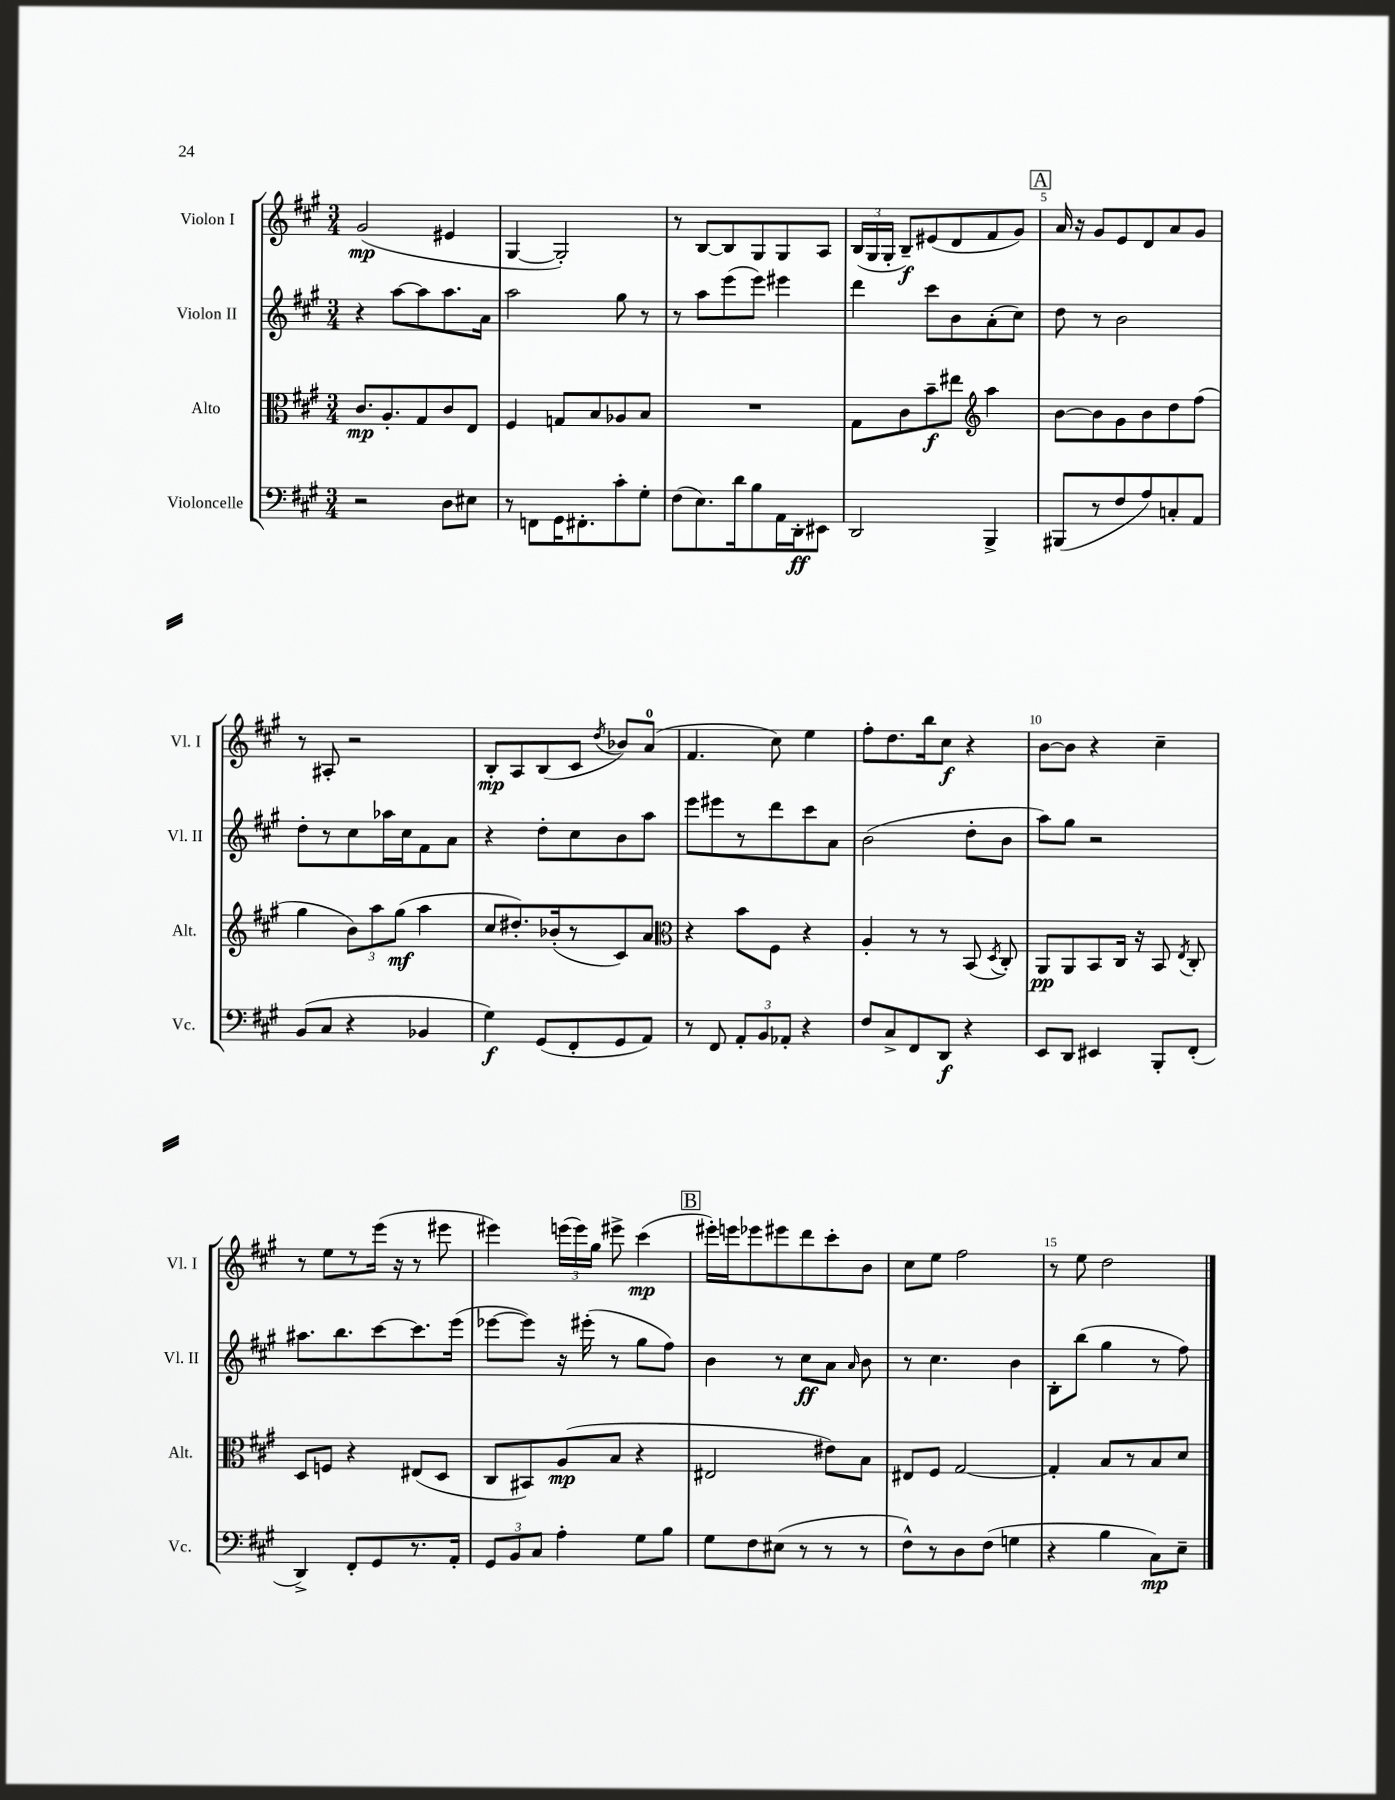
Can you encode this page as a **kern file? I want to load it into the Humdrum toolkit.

**kern	**dynam	**kern	**dynam	**kern	**dynam	**kern	**dynam
*part4	*part4	*part3	*part3	*part2	*part2	*part1	*part1
*staff4	*staff4	*staff3	*staff3	*staff2	*staff2	*staff1	*staff1
*I"Violoncelle	*	*I"Alto	*	*I"Violon II	*	*I"Violon I	*
*I'Vc.	*	*I'Alt.	*	*I'Vl. II	*	*I'Vl. I	*
*clefF4	*	*clefC3	*	*clefG2	*	*clefG2	*
*k[f#c#g#]	*	*k[f#c#g#]	*	*k[f#c#g#]	*	*k[f#c#g#]	*
*M3/4	*	*M3/4	*	*M3/4	*	*M3/4	*
=1	=1	=1	=1	=1	=1	=1	=1
2r	.	8.c#/L	mp	4r	.	(2g#/	mp
.	.	8.A'/	.	.	.	.	.
.	.	.	.	[8aa\L	.	.	.
.	.	8G#/	.	8aa\]	.	.	.
8D\L	.	8c#/	.	8.aa\	.	4e#X/	.
8E#X\J	.	8E/J	.	.	.	.	.
.	.	.	.	16a\Jk	.	.	.
=2	=2	=2	=2	=2	=2	=2	=2
8r	.	4F#/	.	2aa\	.	[4G#/	.
8FFn\L	.	.	.	.	.	.	.
16GG#\K	.	8Gn/L	.	.	.	2G#'/])	.
8.FF#X'\	.	.	.	.	.	.	.
.	.	8B/	.	.	.	.	.
8c#'\	.	8A-X/	.	8gg#\	.	.	.
8G#'\J	.	8B/J	.	8r	.	.	.
=3	=3	=3	=3	=3	=3	=3	=3
(8F#\L	.	2.r	.	8r	.	8r	.
8.E\)	.	.	.	8aa\L	.	[8B/L	.
.	.	.	.	(8eee\	.	8B/]	.
16d\k	.	.	.	.	.	.	.
8B\	.	.	.	8eee\J)	.	8G#/	.
16AA\L	.	.	.	4eee#X\	.	8G#/	.
16DD'\J	ff	.	.	.	.	.	.
8EE#X\J	.	.	.	.	.	8A/J	.
=4	=4	=4	=4	=4	=4	=4	=4
2DD/	.	8G#\L	.	4ddd\	.	(24B/LL	.
.	.	.	.	.	.	24G#/	.
.	.	.	.	.	.	24G#'/JJ	.
.	.	8c#\	.	.	.	8B~/L)	f
.	.	8b~\	f	8ccc#\L	.	(8e#X/	.
.	.	8ee#X\J	.	8b\	.	8d/	.
*	*	*clefG2	*	*	*	*	*
4BBB^/	.	4aa\	.	(8a'\	.	8f#/	.
.	.	.	.	8cc#\J)	.	8g#/J)	.
!!LO:REH:place=s1:t=A
=5	=5	=5	=5	=5	=5	=5	=5
(8BBB#X/L	.	[8b\L	.	8dd\	.	16a/	.
.	.	.	.	.	.	16r	.
8r	.	8b\]	.	8r	.	8g#/L	.
8F#/	.	8g#\	.	2b\	.	8e/	.
8A/)	.	8b\	.	.	.	8d/	.
8Cn'/	.	8dd\	.	.	.	8a/	.
8AA/J	.	(8ff#\J	.	.	.	8g#/J	.
!!LO:LB:g=z
=6	=6	=6	=6	=6	=6	=6	=6
(8BB/L	.	4gg#\	.	8dd'\L	.	8r	.
8C#/J	.	.	.	8r	.	8A#X'/	.
4r	.	12b\L)	.	8cc#\	.	2r	.
.	.	12aa\	.	.	.	.	.
.	.	.	.	16aa-X\L	.	.	.
.	.	(12gg#\J	mf	.	.	.	.
.	.	.	.	16cc#\J	.	.	.
4BB-X/	.	4aa\	.	8f#\	.	.	.
.	.	.	.	8a\J	.	.	.
=7	=7	=7	=7	=7	=7	=7	=7
4G#\)	f	8cc#/L	.	4r	.	8B'/L	mp
.	.	8.dd#X'/)	.	.	.	8A/	.
(8GG#/L	.	.	.	8dd'\L	.	(8B/	.
.	.	(16b-X'/k	.	.	.	.	.
8FF#'/	.	8r	.	8cc#\	.	8c#/J	.
.	.	.	.	.	.	8qdd/	.
8GG#/	.	8c#/)	.	8b\	.	8b-X/L)	.
8AA/J)	.	8a/J	.	8aa\J	.	(8a/J	.
=8	=8	=8	=8	=8	=8	=8	=8
*	*	*clefC3	*	*	*	*	*
8r	.	4r	.	8eee\L	.	4.f#/	.
8FF#/	.	.	.	8eee#X\	.	.	.
12AA'/L	.	8b\L	.	8r	.	.	.
12BB/	.	.	.	.	.	.	.
.	.	8F#\J	.	8ddd\	.	8cc#\)	.
12AA-X'/J	.	.	.	.	.	.	.
4r	.	4r	.	8ccc#\	.	4ee\	.
.	.	.	.	8a\J	.	.	.
=9	=9	=9	=9	=9	=9	=9	=9
8F#/L	.	4A'/	.	(2b\	.	8ff#'\L	.
8C#^/	.	.	.	.	.	8.dd\	.
8FF#/	.	8r	.	.	.	.	.
.	.	.	.	.	.	16bb\k	.
8DD/J	f	8r	.	.	.	8cc#\J	f
4r	.	(8BB/	.	8dd'\L	.	4r	.
.	.	8qD/	.	.	.	.	.
.	.	8C#'/)	.	8b\J	.	.	.
=10	=10	=10	=10	=10	=10	=10	=10
8EE/L	.	8AA/L	pp	8aa\L)	.	[8b\L	.
8DD/J	.	8AA/	.	8gg#\J	.	8b\J]	.
4EE#X/	.	8BB/	.	2r	.	4r	.
.	.	16C#/Jk	.	.	.	.	.
.	.	16r	.	.	.	.	.
8BBB'/L	.	8BB/	.	.	.	4cc#~\	.
.	.	8qE/	.	.	.	.	.
(8FF#'/J	.	8C#'/	.	.	.	.	.
!!LO:LB:g=z
=11	=11	=11	=11	=11	=11	=11	=11
4DD^/)	.	8D/L	.	8.aa#X\L	.	8r	.
.	.	8Fn/J	.	.	.	8ee\L	.
.	.	.	.	8.bb\	.	.	.
8FF#'/L	.	4r	.	.	.	8r	.
8GG#/	.	.	.	[8ccc#\	.	(16eee\Jk	.
.	.	.	.	.	.	16r	.
8.r	.	(8E#X/L	.	8.ccc#\]	.	8r	.
.	.	8D/J	.	.	.	8eee#X\	.
16AA'/Jk	.	.	.	(16eee\Jk	.	.	.
=12	=12	=12	=12	=12	=12	=12	=12
12GG#/L	.	8C#/L	.	[8eee-X\L	.	4eee#X\)	.
12BB/	.	.	.	.	.	.	.
.	.	8BB#X/)	.	8eee-\J])	.	.	.
12C#/J	.	.	.	.	.	.	.
4A'\	.	(8A/	mp	16r	.	(24eeen\LL	.
.	.	.	.	.	.	24eee\)	.
.	.	.	.	(16eee#X'\	.	.	.
.	.	.	.	.	.	24gg#\JJ	.
.	.	8B/J	.	8r	.	8eee#X^\	.
8G#\L	.	4r	.	8gg#\L	.	(4ccc#\	mp
8B\J	.	.	.	8ff#\J)	.	.	.
!!LO:REH:place=s1:t=B
=13	=13	=13	=13	=13	=13	=13	=13
8G#\L	.	2E#X/	.	4b\	.	16eee#X'\LL)	.
.	.	.	.	.	.	16eeen\J	.
8F#\	.	.	.	.	.	8eee-X\	.
(8E#X\J	.	.	.	8r	.	8eee#X\	.
8r	.	.	.	8cc#\L	ff	8ddd\	.
8r	.	8e#X\L)	.	8a\J	.	8ccc#'\	.
.	.	.	.	16qqa/	.	.	.
8r	.	8B\J	.	8b\	.	8b\J	.
=14	=14	=14	=14	=14	=14	=14	=14
8F#^^\L)	.	8E#X/L	.	8r	.	8cc#\L	.
8r	.	8F#/J	.	4.cc#\	.	8ee\J	.
8D\	.	[2G#/	.	.	.	2ff#\	.
(8F#\J	.	.	.	.	.	.	.
4Gn\	.	.	.	4b\	.	.	.
=15	=15	=15	=15	=15	=15	=15	=15
4r	.	4G#'/]	.	8B'\L	.	8r	.
.	.	.	.	(8bb\J	.	8ee\	.
4B\	.	8B/L	.	4gg#\	.	2dd\	.
.	.	8r	.	.	.	.	.
8C#\L)	mp	8B/	.	8r	.	.	.
8E~\J	.	8d/J	.	8ff#\)	.	.	.
==	==	==	==	==	==	==	==
*-	*-	*-	*-	*-	*-	*-	*-
